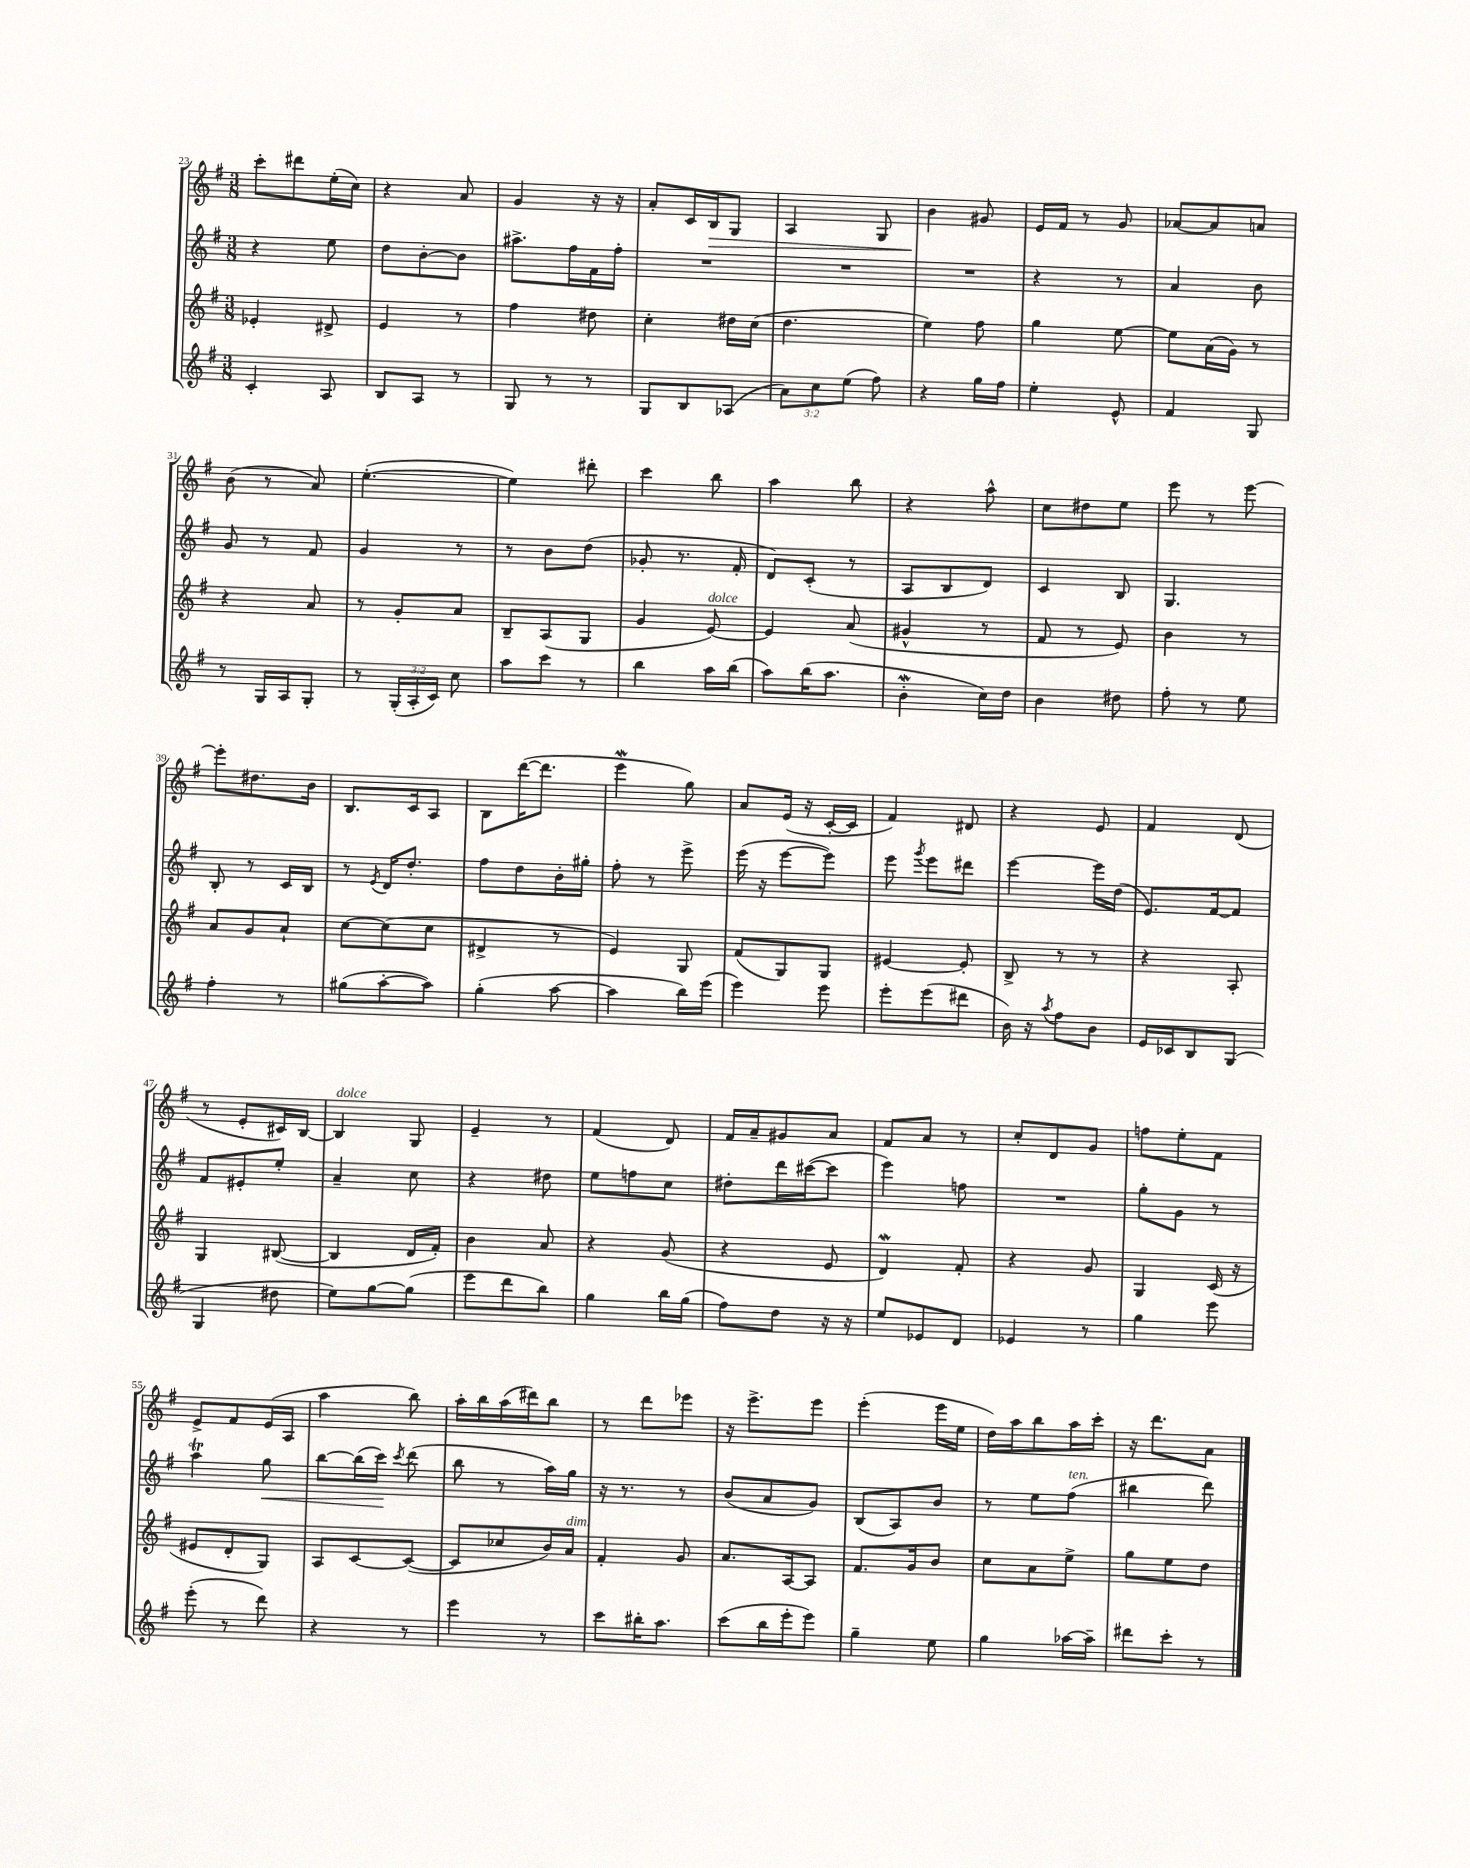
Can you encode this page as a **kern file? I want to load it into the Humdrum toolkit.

**kern	**kern	**kern	**kern
*staff4	*staff3	*staff2	*staff1
*clefG2	*clefG2	*clefG2	*clefG2
*k[f#]	*k[f#]	*k[f#]	*k[f#]
*M3/8	*M3/8	*M3/8	*M3/8
4c'/	4e-'/	4r	8ccc'\L
.	.	.	8ddd#\
8A/	8d#^/	8ee\	(16ee'\L
.	.	.	16cc\JJ)
=	=	=	=
8B/L	4e/	8dd\L	4r
8A/J	.	[8b'\	.
8r	8r	8b\]J	8a/
=	=	=	=
8G/	4ff#\	8.aa#^\L	4g/
8r	.	.	.
.	.	16ff#\L	.
8r	8dd#\	16f#\	16r
.	.	16ff#'\JJ	16r
=	=	=	=
8G/L	4cc'\	4.r	8a'/L
8B/	.	.	16c/L
.	.	.	16B/J
(8A-/J	16dd#\LL	.	8G/J
.	(16cc\JJ	.	.
=	=	=	=
12a\L)	4.dd\	4.r	4A/
12cc\	.	.	.
(12ee\J	.	.	.
8ff#\)	.	.	8G/
=	=	=	=
4r	4ee\)	4.r	4b\
16gg\LL	8ff#\	.	8g#/
16ff#\JJ	.	.	.
=	=	=	=
4ee'\	4gg\	4r	16e/LL
.	.	.	16f#/JJ
.	.	.	8r
8e^^/	[8ee\	8r	8g/
=	=	=	=
4f#/	8ee\]L	4a/	[8a-/L
.	(16a\L	.	8a-/]
.	16g\JJ)	.	.
8G/	8r	8b\	8a/J
=	=	=	=
8r	4r	8g/	(8b\
16G/LL	.	8r	8r
16A/J	.	.	.
8G'/J	8a/	8f#/	8a/)
=	=	=	=
8r	8r	4g/	([4.ee'\
(24G'/LL	8g'/L	.	.
24A'/	.	.	.
24c/JJ)	.	.	.
8cc\	8a/J	8r	.
=	=	=	=
8aa\L	8B~/L	8r	4ee\])
8ccc\J	(8A/	8b\L	.
8r	8G/J	(8dd\J	8ddd#'\
=	=	=	=
4bb\	4g/	8g-'/	4ccc\
.	.	8.r	.
16aa\LL	[8e/)	.	8bb\
(16bb\JJ	.	16f#'/	.
=	=	=	=
8aa\L)	4e/]	8d/L)	4aa\
(16bb\K	.	(8c'/J	.
8.aa\J	.	.	.
.	(8a/	8r	8bb\
=	=	=	=
4b'\	4g#^^/	8A/L	4r
.	.	8B/	.
16cc\LL)	8r	8d/J)	8aa^^\
16dd\JJ	.	.	.
=	=	=	=
4b\	8f#/	4c/	8cc\L
.	8r	.	8dd#\
8dd#\	8e/)	8B/	8ee\J
=	=	=	=
8ff#'\	4b\	4.G/	8eee\
8r	.	.	8r
8ee\	8r	.	[8eee\
=	=	=	=
4ff#'\	8a/L	8B'/	8eee'\]L
.	8g/	8r	8.dd#\
8r	8a`/J	16c/LL	.
.	.	16B/JJ	16b\Jk
=	=	=	=
(8gg#\L	[8cc\L	8r	8.B/L
.	.	8qe/	.
[8aa'\	(8cc\]	16d/LK	.
.	.	8.dd'/J	16c/k
8aa\]J)	8cc\J	.	8A/J
=	=	=	=
(4gg'\	4d#^/	8ff#\L	8B\L
.	.	8dd\	([16ddd\K
.	.	.	8.ddd\]J
[8aa\	8r	16b'\L	.
.	.	16gg#'\JJ	.
=	=	=	=
4aa\]	4e/)	8ff#'\	4eee\
.	.	8r	.
16bb\LL)	8G/	8eee^\	8gg\)
(16eee\JJ	.	.	.
=	=	=	=
4eee\)	(8f#/L	(16eee\	8a/L
.	.	16r	.
.	8G/)	[8eee\L	(16e/Jk
.	.	.	16r
8eee\	8G/J	8eee\]J)	[16c'/LL
.	.	.	16c/]JJ
=	=	=	=
8eee'\L	[4e#/	8eee\	4f#/)
.	.	8qggg/	.
(8eee\	.	8eee\L	.
8ddd#\J	8e#'/]	8ddd#\J	8d#/
=	=	=	=
16b\)	8B^/	[4eee\	4r
16r	.	.	.
8qaa/	.	.	.
8ff#\L	8r	.	.
8b\J	8r	16eee\]LL	8e/
.	.	(16dd\JJ	.
=	=	=	=
16e/LL	4r	8.e/L)	4f#/
16c-/J	.	.	.
8B/	.	.	.
.	.	[16f#/k	.
(8G/J	8A'/	8f#/]J	(8d/
=	=	=	=
4G/	4G/	8f#/L	8r
.	.	8e#'/	8e'/L
8dd#\	([8B#/	8ee'/J	16c#/L)
.	.	.	[16B/JJ
=	=	=	=
8ee\L)	4B#/]	4a~/	4B/]
[8gg\	.	.	.
(8gg\]J	16d/LL	8cc\	8G/
.	16f#'/JJ)	.	.
=	=	=	=
8eee\L	4b\	4r	4e~/
8ddd\	.	.	.
8bb\J)	8a/	8dd#\	8r
=	=	=	=
4gg\	4r	8ee\L	(4f#/
.	.	8ff\	.
16bb\LL	(8g/	8cc\J	8d/)
(16gg\JJ	.	.	.
=	=	=	=
8ff#\L)	4r	8dd#'\L	16f#/LL
.	.	.	16a~/J
8dd\J	.	16ddd\L	8g#/
.	.	([16ccc#\J	.
16r	8e/	8ccc#\]J	8a/J
16r	.	.	.
=	=	=	=
8ee/L	4d/)	4eee\)	8f#/L
8e-/	.	.	8a/J
8d/J	8f#'/	8ff\	8r
=	=	=	=
4e-/	4r	4.r	8cc'/L
.	.	.	8d/
8r	8g/	.	8g/J
=	=	=	=
4gg\	4G/	8gg'\L	8ff\L
.	.	8g\J	8ee'\
8eee\	(16c/	8r	8f#\J
.	16r	.	.
=	=	=	=
(8eee'\	8e#/L	4aa\	8e^/L
8r	8d'/	.	8f#/
8ddd\)	8G/J)	8gg\	(16e/L
.	.	.	16A/JJ
=	=	=	=
4r	8A/L	[8bb\L	4aa\
.	[8c/	(16bb\]L	.
.	.	16ccc\JJ)	.
.	.	8qccc/	.
8r	(8c/_J	(8ddd\	8bb\)
=	=	=	=
4eee\	8c/]L	8bb\	16aa'\LL
.	.	.	16bb\
.	8cc-/	8r	(16aa\
.	.	.	16ddd#\J)
8r	16b/L)	16aa\LL)	8bb\J
.	16a/JJ	16gg\JJ	.
=	=	=	=
8ccc\L	4f#'/	16r	8r
.	.	8.r	.
16bb#'\K	.	.	8ddd\L
8.aa\J	.	.	.
.	8g/	8r	8eee-\J
=	=	=	=
(8ccc\L	8.a/L	(8b/L	16r
.	.	.	8.eee^\L
16bb\L	.	8a/	.
16eee'\J	[16A/k	.	.
8eee\J)	8A/]J	8g/J)	8eee\J
=	=	=	=
4gg~\	8.f#/L	(8B/L	(4eee'\
.	.	8A/)	.
.	16g/k	.	.
8ee\	8b/J	8b/J	16eee\LL
.	.	.	16ee\JJ
=	=	=	=
4gg\	8cc\L	8r	16dd\LL)
.	.	.	16aa\J
.	8a\	8ee\L	8bb\
[16aa-\LL	8ee^\J	(8ff#\J	16aa\L
16aa-~\]JJ	.	.	16ccc'\JJ
=	=	=	=
8ddd#\L	8gg\L	4bb#\	16r
.	.	.	8.ddd\L
8ccc'\J	8ee\	.	.
8r	8dd\J	8ddd\)	8a\J
==	==	==	==
*-	*-	*-	*-
